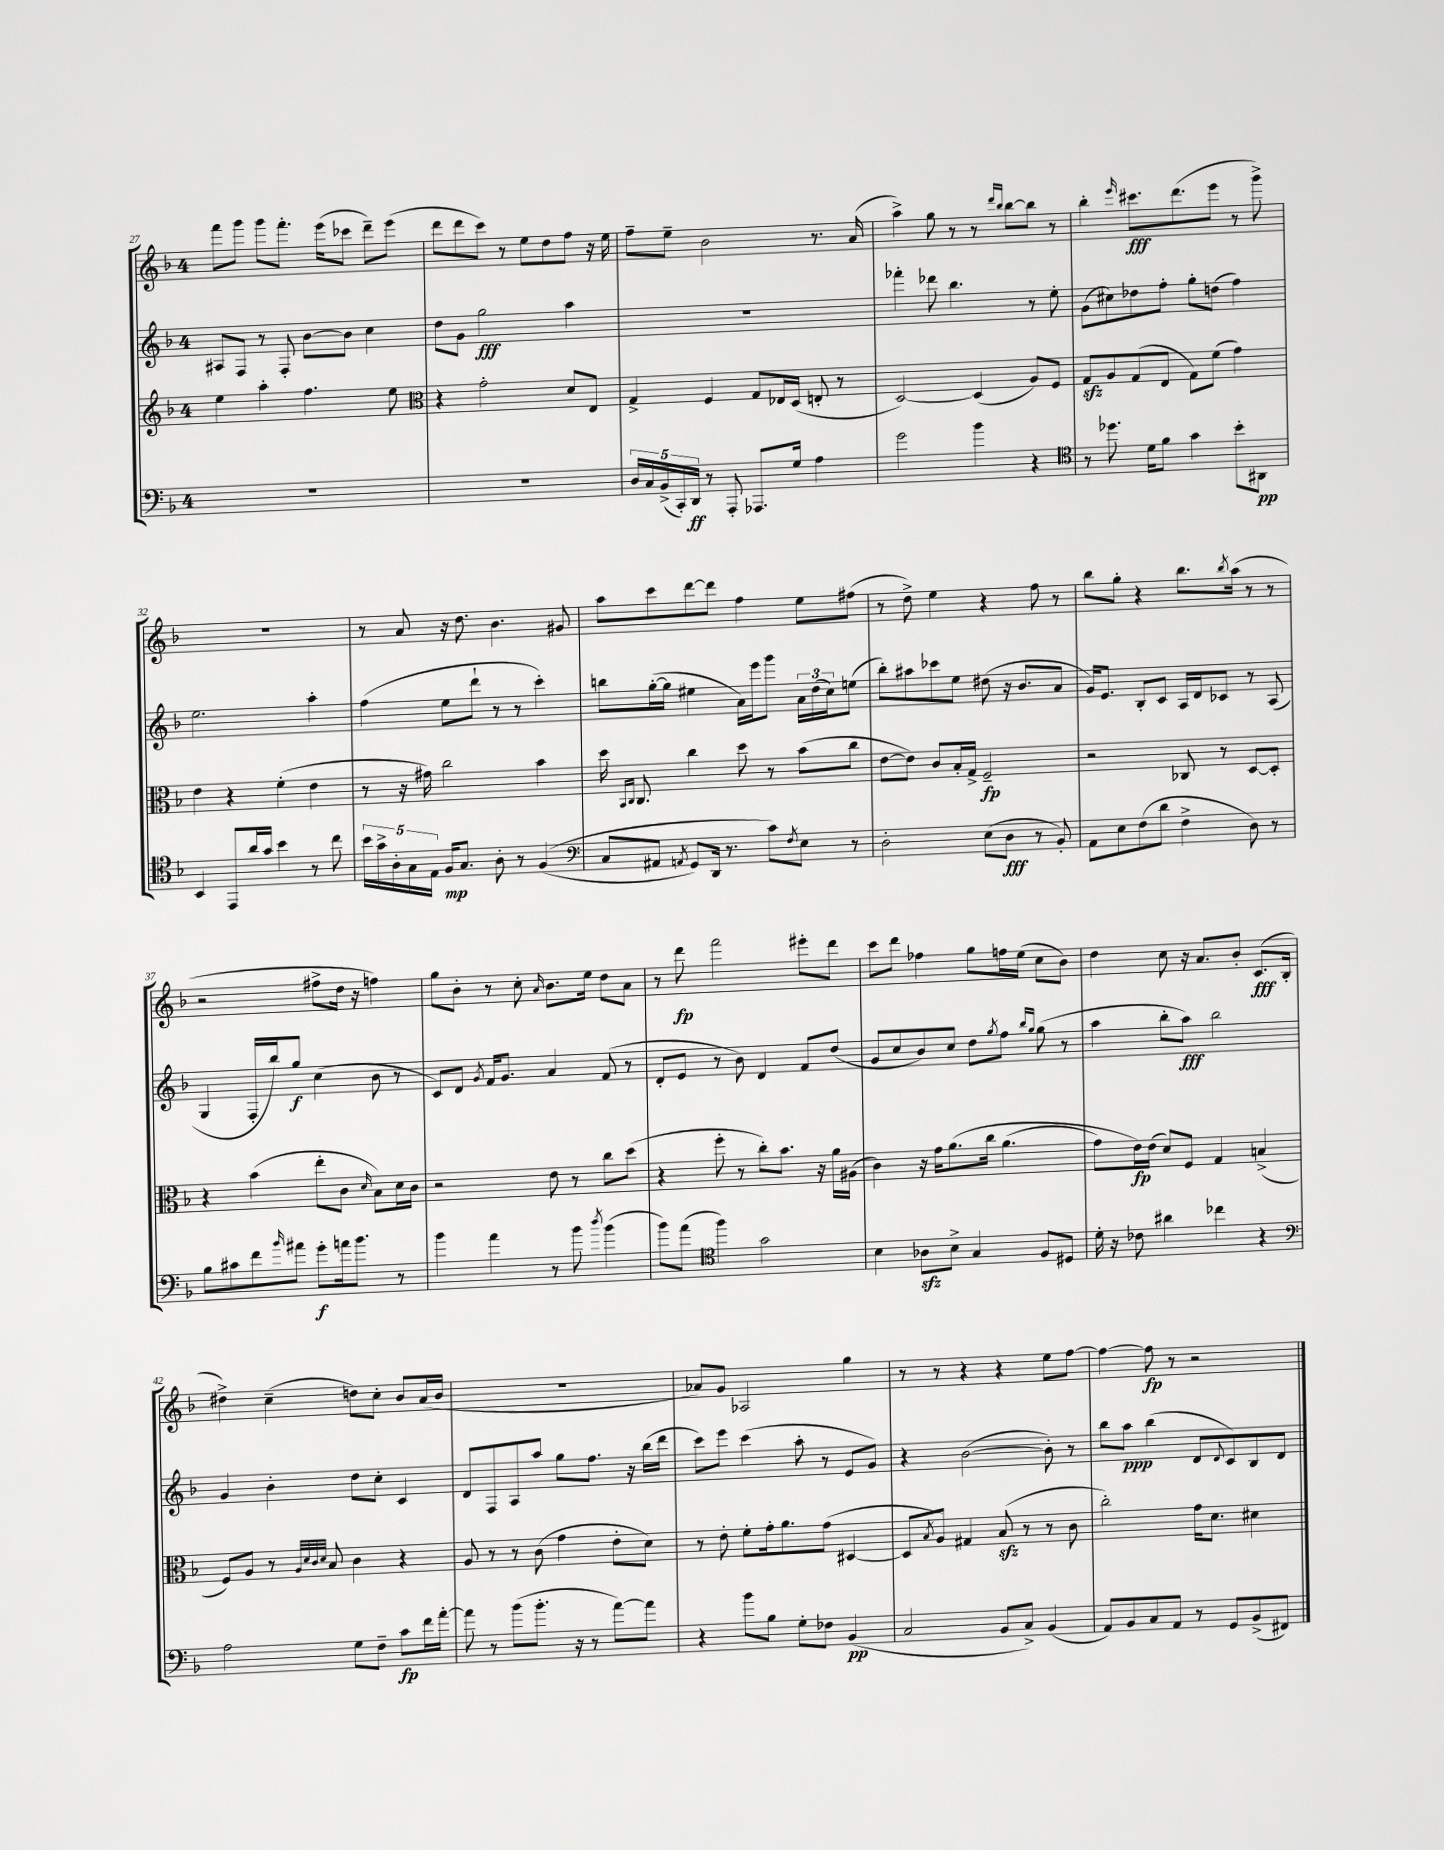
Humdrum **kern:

**kern	**kern	**kern	**kern
*staff4	*staff3	*staff2	*staff1
*clefF4	*clefG2	*clefG2	*clefG2
*k[b-]	*k[b-]	*k[b-]	*k[b-]
*M4/4	*M4/4	*M4/4	*M4/4
1r	4ee	8A#	8fff
.	.	8F	8ggg
.	4aa'	8r	8ggg
.	.	8F'	8.fff'
.	4.ff	[8b-	.
.	.	.	(16eee
.	.	8b-]	8ccc-
.	.	4cc	8ddd~)
.	8ee	.	(8eee
=	=	=	=
*	*clefC3	*	*
1r	4r	8dd	8ddd
.	.	8g	8ddd
.	2g'	2gg	8ccc)
.	.	.	8r
.	.	.	8ee
.	.	.	8dd
.	8d	4aa	8ff
.	8E	.	16r
.	.	.	16ee
=	=	=	=
20D	4G^	1r	8ff~
20C	.	.	.
(20BB-^	.	.	.
.	.	.	8ee~
20CC')	.	.	.
20DD	.	.	.
8r	4F	.	2b-
8AAA'	.	.	.
8.AAA-	8G	.	.
.	16E-	.	.
16G	(16D	.	.
4A	8E'	.	8.r
.	8r	.	.
.	.	.	(16a
=	=	=	=
2g	[2D)	4fff-'	4aa^)
.	.	8ddd-	8gg
.	.	4.bb-	8r
4b-	(4D]	.	8r
.	.	.	16qqddd
.	.	.	16qqbb-
.	.	.	[8bb-
4r	8A)	8r	8bb-]
.	8F	8ee'	8r
=	=	=	=
*clefC4	*	*	*
8r	8G	(8g	4bb-'
8.dd-	8A	8cc#)	.
.	.	.	16qqeee
.	(8G	8dd-	8.ccc#
16d	.	.	.
8f	8E	8ff'	.
.	.	.	(8.ddd
4g	8G)	8gg'	.
.	(8f	(8dd	8eee
8b-'	4g)	4ff)	8r
8AA#	.	.	8ggg^)
=	=	=	=
4BB-	4e	2.ee	1r
8EE	4r	.	.
16a	.	.	.
16g	.	.	.
4b-	(4f'	.	.
8r	4e	4aa'	.
8cc	.	.	.
=	=	=	=
20b-	8r	(4ff	8r
20g^	.	.	.
20A'	.	.	.
.	16r	.	8a
20G	.	.	.
.	16g#)	.	.
20E	.	.	.
16F	2cc	8ee	16r
8.G	.	.	8.dd
.	.	8ddd`	.
8A'	.	8r	4.b-
8r	.	8r	.
&((4F	4b-	4ccc')	.
.	.	.	8g#
=	=	=	=
*clefF4	*	*	*
8C	16dd	8bb	8aa
.	16qqBB-	.	.
.	16qqC	.	.
.	8.C	.	.
8AA#	.	([16gg'	8ccc
.	.	16gg]	.
8qAA	.	.	.
8GG)	4cc	4ee#	[8ddd
16DD	.	.	8ddd]
8.r	.	.	.
.	8dd	16a)	4ff
.	.	16eee	.
8c&)	8r	8ggg	.
8qF	.	.	.
8E	(8b-	24a	8ee
.	.	(24dd	.
.	.	24cc)	.
8r	8cc	(8ee	(8ff#
=	=	=	=
2D'	[8e	8bb-')	8r
.	8e])	8aa#	8dd^)
.	8c	8ccc-	4ee
.	16B-'	8ee	.
.	16G^	.	.
(8E	2F~	(8dd#	4r
8D	.	16r	.
.	.	8.b-	.
8r	.	.	8ff
8BB-')	.	8a	8r
=	=	=	=
8AA	2r	16g)	8bb-
.	.	8.e	.
8E	.	.	8gg'
(8F	.	8B-'	4r
8d	.	8c	.
4F^	8C-	16A	8.bb-
.	.	16d	.
.	8r	8c-	.
.	.	.	8qbb-
.	.	.	(16aa
8D)	[8D	8r	8r
8r	8D']	(8A	8r
=	=	=	=
8B-	4r	4G	2r
8c#	.	.	.
8f	(4b-	16F'	.
.	.	16bb-)	.
16qqb-	.	.	.
8a#	.	8gg	.
8g'	8ee'	(4cc	8ff#^
16a	8c	.	16dd
8.b-	.	.	16r
.	16qqd	.	.
.	8B-)	8b-	4ff)
8r	16d	8r	.
.	16c	.	.
=	=	=	=
4b-	2r	8c)	8gg
.	.	8d	8b-'
.	.	8qg	.
4a	.	16f	8r
.	.	8.g	.
.	.	.	8cc'
.	.	.	16qqa
8r	8e	4a	8.b-
8b-	8r	.	.
.	.	.	16ee
8qdd	.	.	.
(4b-	8cc	(8f	8dd
.	(8dd	8r	8a
=	=	=	=
8b-)	4r	8d'	8r
(8a	.	8e	8ddd
*clefC4	*	*	*
4ff)	8ff'	8r	2fff
.	8r	8b-)	.
2g	8cc')	4d	.
.	8.b-	.	.
.	.	8f	8eee#'
.	16r	.	.
.	16a	(8dd	8ddd
.	(16A#	.	.
=	=	=	=
4B-	4c)	8g	8ccc
.	.	8cc	8ddd
8A-	16r	8b-)	4ff-
.	16g	.	.
8B-^	&(8.a	8cc	.
4G	.	8dd	8gg
.	16cc	.	.
.	.	8qgg	.
.	(4.a	8ff	16ff
.	.	.	(16ee
.	.	16qqbb-	.
.	.	16qqgg	.
8F	.	(8gg	8cc
8D#	.	8r	8b-)
=	=	=	=
16d'	8g)	4aa	4dd
16r	.	.	.
8c-	16e&)	.	.
.	(16e	.	.
4a#	8d)	8bb-'	8cc
.	8F	8aa)	16r
.	.	.	8.a
4cc-	4G	2bb-	.
.	.	.	8b-'
4r	(4B^	.	(8.c
.	.	.	16B-'
=	=	=	=
*clefF4	*	*	*
2A	8F)	4g	4dd#^)
.	8A	.	.
.	8r	4b-'	(4cc~
.	32qqA	.	.
.	32qqd	.	.
.	32qqc	.	.
.	32qqd	.	.
.	8B-	.	.
8G	4c	8dd	8dd)
8F~	.	8cc'	8cc'
8c	4r	4c	8b-
16f	.	.	(16a
[16a'	.	.	16b-
=	=	=	=
8a]	8A	8d	1r
8r	8r	8F	.
(8b-	8r	8A	.
8.b-'	(8c	8aa	.
.	4g	8gg	.
16r	.	.	.
8r	.	8.ff	.
[8a)	8e'	.	.
.	.	16r	.
8a]	8d)	(16bb-	.
.	.	16ddd	.
=	=	=	=
4r	8r	8ccc)	8a-)
.	8e'	8eee	8g
8b-	8f'	(4ccc	2A-
8B-	16g'	.	.
.	8.a	.	.
8G'	.	8aa'	.
8F-	(8g	8r	.
(4BB-	[4D#	8e	4gg
.	.	8g)	.
=	=	=	=
2C	8D#]	4r	8r
.	8qB-	.	.
.	8A)	.	8r
.	4G#	([2b-	4r
8BB-	(8B-	.	4r
8C^)	8r	.	.
(4BB-	8r	8b-'])	8ee
.	8c	8r	[8ff
=	=	=	=
8AA)	2cc')	8bb-	4ff_
8BB-	.	8aa	.
8C	.	(4bb-	8ff]
8AA	.	.	8r
8r	16g	8d	2r
.	8.d	.	.
.	.	8qqd	.
8GG	.	8c)	.
(8BB-^	4d#	8B-	.
8FF#)	.	8d	.
==	==	==	==
*-	*-	*-	*-
